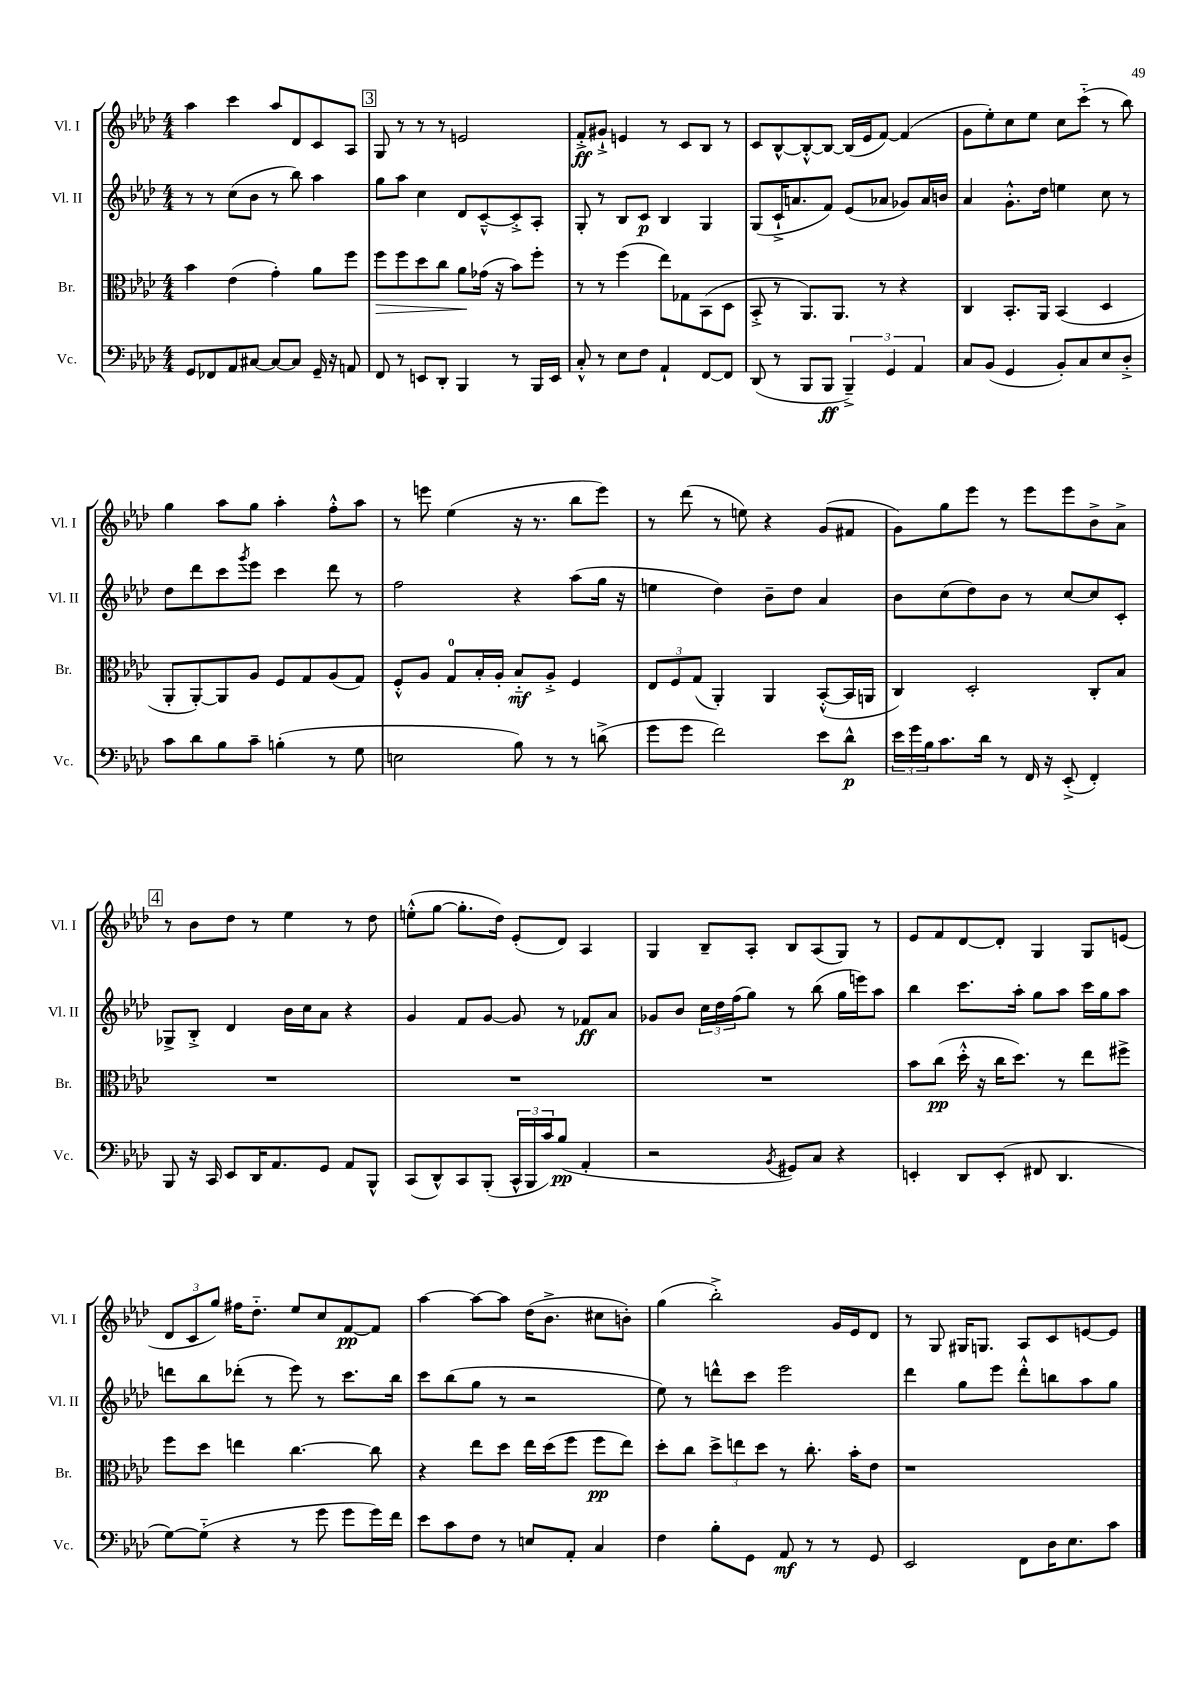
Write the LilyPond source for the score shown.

<<
\new StaffGroup <<
\new Staff = "s0" \with { instrumentName = "Vl. I" shortInstrumentName = "Vl. I" } {
    \clef treble \key aes \major \numericTimeSignature \time 4/4
    aes''4 c'''4 aes''8 des'8 c'8 aes8 |
    \mark \markup { \box "3" } g8 r8 r8 r8 e'2 |
    f'8-.->\ff gis'8-!-> e'4 r8 c'8 bes8 r8 |
    c'8 bes8~-^ bes8~-.-^ bes8~ bes16( ees'16 f'8~) f'4( |
    g'8 ees''8-.) c''8 ees''8 c''8 c'''8-_( r8 bes''8) |
    g''4 aes''8 g''8 aes''4-. f''8-.-^ aes''8 |
    r8 e'''8 ees''4( r16 r8. bes''8 e'''8) |
    r8 des'''8( r8 e''8) r4 g'8( fis'8 |
    g'8) g''8 ees'''8 r8 ees'''8 ees'''8 bes'8-> aes'8-> |
    \mark \markup { \box "4" } r8 bes'8 des''8 r8 ees''4 r8 des''8 |
    e''8-.-^( g''8~ g''8.-. des''16) ees'8-.( des'8) aes4 |
    g4 bes8-- aes8-. bes8 aes8( g8) r8 |
    ees'8 f'8 des'8~ des'8-. g4 g8 e'8( |
    \tuplet 3/2 { des'8 c'8 g''8) } fis''16 des''8.-_ ees''8 c''8 f'8~\pp f'8 |
    aes''4~ aes''8~ aes''8 des''16( bes'8.-> cis''8 b'8-.) |
    g''4( bes''2-.->) g'16 ees'16 des'8 |
    r8 g8 gis16 g8. aes8 c'8 e'8~ e'8 \bar "|." |
}
\new Staff = "s1" \with { instrumentName = "Vl. II" shortInstrumentName = "Vl. II" } {
    \clef treble \key aes \major \numericTimeSignature \time 4/4
    r8 r8 c''8( bes'8 r8 bes''8) aes''4 |
    \mark \markup { \box "3" } g''8 aes''8 c''4 des'8 c'8~---^ c'8-.-> aes8-. |
    g8-. r8 bes8 c'8\p bes4 g4 |
    g8( c'16-!-> a'8. f'8) ees'8( aes'8 ges'8) aes'16 b'16 |
    aes'4 g'8.-.-^ des''16 e''4 c''8 r8 |
    des''8 des'''8 c'''8 \acciaccatura { g'''8 } ees'''8 c'''4 des'''8 r8 |
    f''2 r4 aes''8( g''16 r16 |
    e''4 des''4) bes'8-- des''8 aes'4 |
    bes'8 c''8( des''8) bes'8 r8 c''8~ c''8 c'8-. |
    \mark \markup { \box "4" } ges8-> bes8-.-> des'4 bes'16 c''16 aes'8 r4 |
    g'4 f'8 g'8~ g'8 r8 fes'8\ff aes'8 |
    ges'8 bes'8 \tuplet 3/2 { c''16 des''16 f''16( } g''8) r8 bes''8( g''16 e'''16) aes''8 |
    bes''4 c'''8. aes''16-. g''8 aes''8 c'''16 g''16 aes''8 |
    d'''8 bes''8 des'''8-.( r8 ees'''8) r8 c'''8. bes''16 |
    c'''8 bes''8( g''8 r8 r2 |
    ees''8) r8 d'''8-^ c'''8 ees'''2 |
    des'''4 g''8 ees'''8 des'''8-.-^ b''8 aes''8 g''8 \bar "|." |
}
\new Staff = "s2" \with { instrumentName = "Br." shortInstrumentName = "Br." } {
    \clef alto \key aes \major \numericTimeSignature \time 4/4
    bes'4 ees'4( g'4-.) aes'8 f''8 |
    \mark \markup { \box "3" } f''8\> f''8 des''8 c''8 aes'8\! ges'16( r16 bes'8) f''8-. |
    r8 r8 f''4( ees''8) ges8 bes,8( des8 |
    bes,8-.-> r8 aes,8.) aes,8. r8 r4 |
    c4 bes,8.-. aes,16 bes,4( des4 |
    aes,8-. aes,8~-.) aes,8 aes8 f8 g8 aes8( g8) |
    f8-.-^ aes8 g8-0 bes16-. aes16-. bes8-_\mf aes8-.-> f4 |
    \tuplet 3/2 { ees8 f8 g8( } aes,4-.) aes,4 bes,8~-.-^( bes,16 a,16 |
    c4) des2-. c8-. bes8 |
    \mark \markup { \box "4" } R1 |
    R1 |
    R1 |
    bes'8 c''8\pp( des''16-.-^ r16 c''16 des''8.) r8 ees''8 fis''8-> |
    f''8 des''8 e''4 c''4.~ c''8 |
    r4 ees''8 des''8 ees''16 des''16( f''8 f''8\pp ees''8) |
    des''8-. c''8 \tuplet 3/2 { des''8-> e''8 des''8 } r8 c''8.-. bes'16-. ees'8 |
    r1 \bar "|." |
}
\new Staff = "s3" \with { instrumentName = "Vc." shortInstrumentName = "Vc." } {
    \clef bass \key aes \major \numericTimeSignature \time 4/4
    g,8 fes,8 aes,8 cis8~ cis8~ cis8 g,16-- r16 a,8 |
    \mark \markup { \box "3" } f,8 r8 e,8 des,8-. bes,,4 r8 bes,,16 e,16 |
    c8-.-^ r8 ees8 f8 aes,4-! f,8~ f,8 |
    des,8( r8 bes,,8 bes,,8\ff \tuplet 3/2 { bes,,4--->) g,4 aes,4 } |
    c8 bes,8( g,4 bes,8-.) c8 ees8 des8-.-> |
    c'8 des'8 bes8 c'8-- b4-.( r8 g8 |
    e2 bes8) r8 r8 d'8->( |
    g'8 g'8 f'2) ees'8 des'8-^\p |
    \tuplet 3/2 { ees'16 g'16 bes16 } c'8. des'16 r8 f,16 r16 ees,8-.->( f,4-.) |
    \mark \markup { \box "4" } bes,,8 r16 c,16 ees,8 des,16 aes,8. g,8 aes,8 bes,,8-^ |
    c,8( des,8-^) c,8 bes,,8-.( \tuplet 3/2 { c,16-^ bes,,16 c'16) } bes8\pp( aes,4-. |
    r2 \acciaccatura { bes,8 } gis,8) c8 r4 |
    e,4-. des,8 e,8-.( fis,8 des,4. |
    g8~) g8-_( r4 r8 g'8 g'8 g'16) f'16 |
    ees'8 c'8 f8 r8 e8 aes,8-. c4 |
    f4 bes8-. g,8 aes,8\mf r8 r8 g,8 |
    ees,2 f,8 des16 ees8. c'8 \bar "|." |
}
>>
>>
\layout { \context { \Score \remove "Bar_number_engraver" } }
